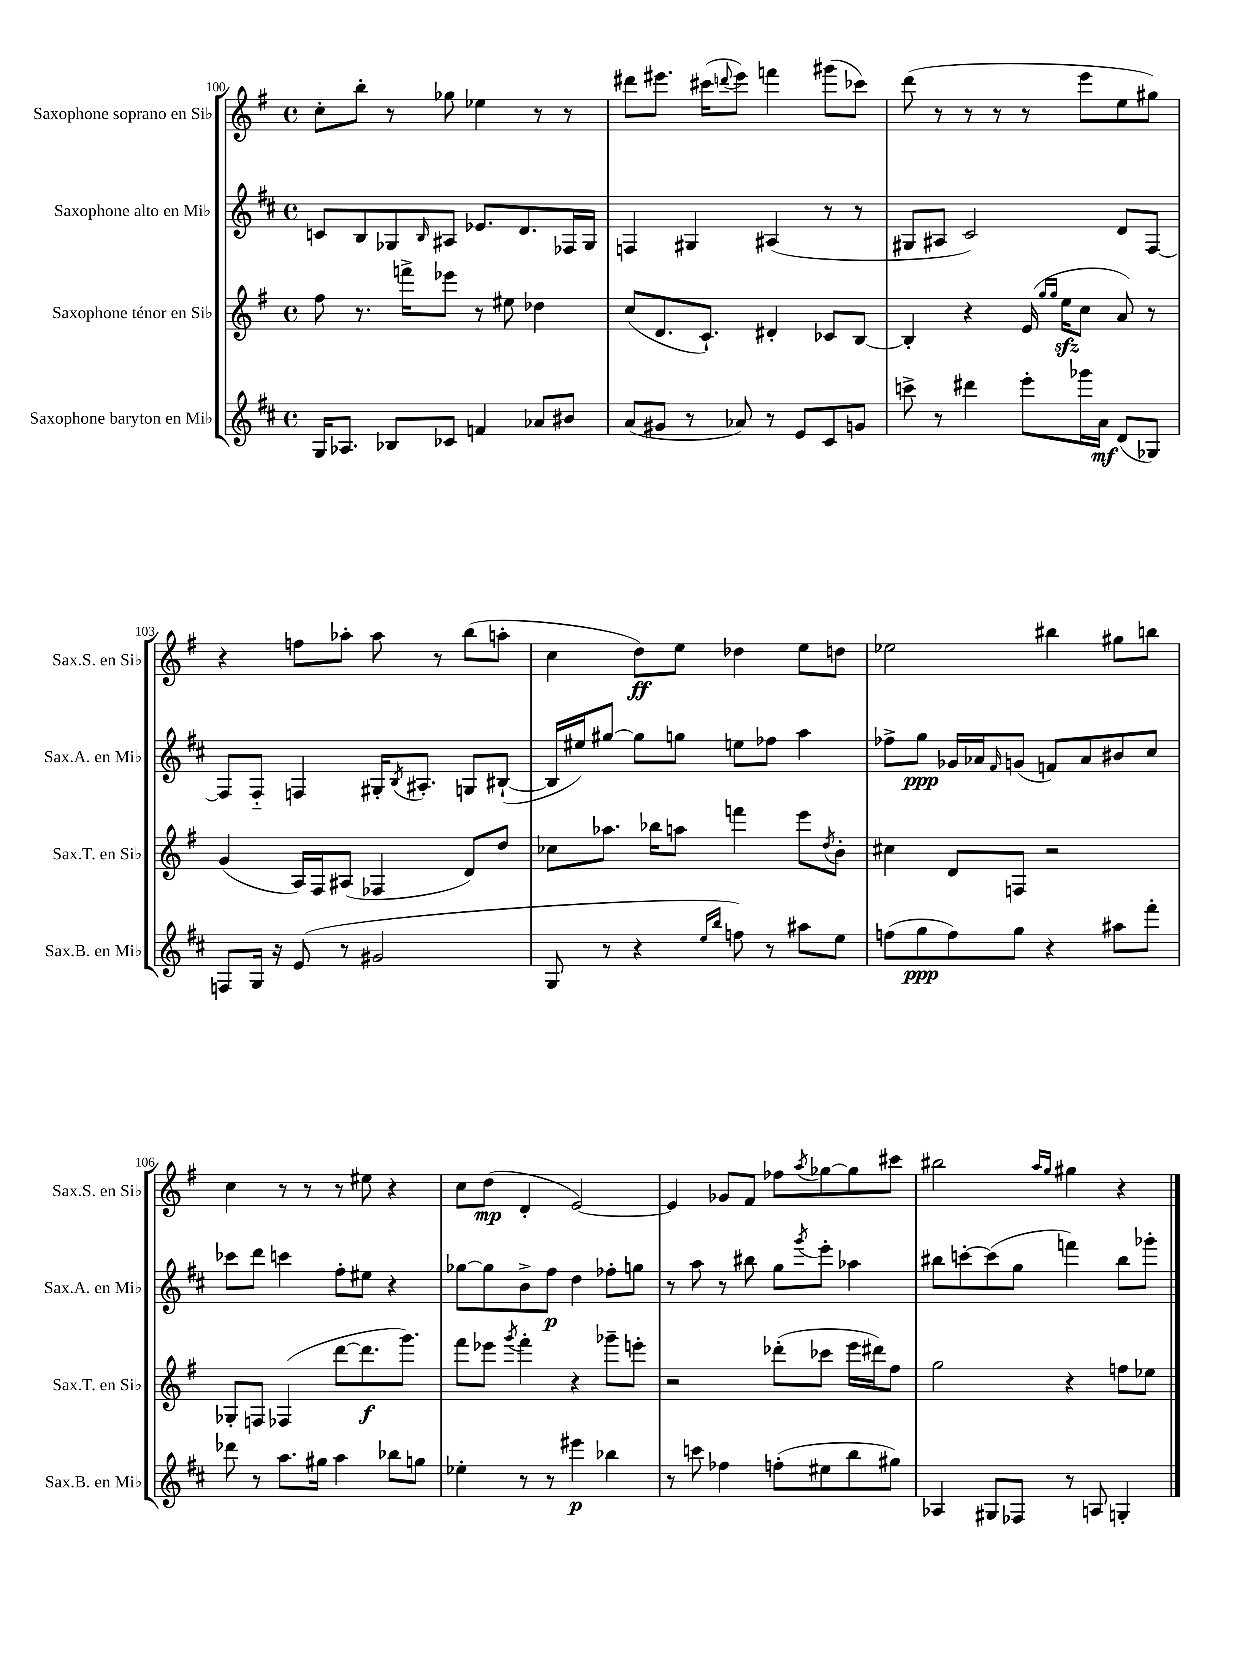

**kern	**kern	**kern	**kern
*staff4	*staff3	*staff2	*staff1
*clefG2	*clefG2	*clefG2	*clefG2
*k[f#c#]	*k[f#]	*k[f#c#]	*k[f#]
*M4/4	*M4/4	*M4/4	*M4/4
*met(c)	*met(c)	*met(c)	*met(c)
16G/LK	8ff#\	8c/L	8cc'\L
8.A-/J	.	.	.
.	8.r	8B/	8bb'\J
8B-/L	.	8G-/	8r
.	16fff^\LK	.	.
.	.	16qqB/	.
8c-/J	8eee-\J	8A#/J	8gg-\
4f/	8r	8.e-/L	4ee-\
.	8ee#\	.	.
.	.	8.d/	.
8a-/L	4dd-\	.	8r
8b#/J	.	16F-/L	8r
.	.	16G-/JJ	.
=	=	=	=
(8a/L	(8cc/L	4F/	8ddd#\L
8g#/J	8.d/	.	8.eee#\J
8r	.	4G#/	.
.	8.c`/J)	.	(16ccc#\LK
.	.	.	8qqddd/
8a-/)	.	.	8eee#\J)
8r	4d#'/	(4A#/	4fff\
8e/L	.	.	.
8c#/	8c-/L	8r	(8ggg#\L
8g/J	[8B/J	8r	8ccc-\J)
=	=	=	=
8ccc^\	4B'/]	8G#/L	(8ddd\
8r	.	8A#/J	8r
4ddd#\	4r	2c#/)	8r
.	.	.	8r
8eee'\L	(16e/	.	8r
.	16qqgg/LL	.	.
.	16qqgg/JJ	.	.
.	16ee\LK	.	.
16ggg-\L	8cc\J	.	8eee\L
16a\JJ	.	.	.
(8d/L	8a/)	8d/L	8ee\
8G-/J)	8r	[8F#/J	8gg#\J)
=	=	=	=
8F/L	(4g/	8F#/]L	4r
16G/Jk	.	8F#'~/J	.
16r	.	.	.
(8e/	16A/LL)	4F/	8ff\L
.	16F#/J	.	.
8r	(8A#/J	.	8aa-'\J
2g#/	4F-/	16G#'/LK	8aa-\
.	.	8qB/	.
.	.	8.A#'/J	.
.	.	.	8r
.	8d/L)	8G/L	(8bb\L
.	8dd/J	([8B#`/J	8aa'\J
=	=	=	=
8G/	8cc-\L	16B#/]LL	4cc\
.	.	16ee#/J)	.
8r	8.aa-\J	[8gg#/J	.
4r	.	8gg#\]L	8dd\L)
.	16bb-\LK	.	.
.	8aa\J	8gg\J	8ee\J
16qqee/LL	.	.	.
16qqbb/JJ	.	.	.
8ff\)	4fff\	8ee\L	4dd-\
8r	.	8ff-\J	.
8aa#\L	8eee\L	4aa\	8ee\L
.	8qdd/	.	.
8ee\J	8b'\J	.	8dd\J
=	=	=	=
(8ff\L	4cc#\	8ff-^\L	2ee-\
8gg\	.	8gg\J	.
8ff\)	8d/L	16g-/LL	.
.	.	16a-/J	.
.	.	16qqf#/	.
8gg\J	8F/J	(8g/J	.
4r	2r	8f/L)	4bb#\
.	.	8a-/	.
8aa#\L	.	8b#/	8gg#\L
8fff#'\J	.	8cc#/J	8bb\J
=	=	=	=
8ddd-\	8G-'/L	8ccc-\L	4cc\
8r	8F/J	8ddd\J	.
8.aa\L	(4F-/	4ccc\	8r
.	.	.	8r
16gg#\Jk	.	.	.
4aa\	[8ddd\L	8ff#'\L	8r
.	8.ddd\]	8ee#\J	8ee#\
8bb-\L	.	4r	4r
.	8.ggg\J)	.	.
8gg\J	.	.	.
=	=	=	=
4ee-'\	8fff#\L	[8gg-\L	8cc\L
.	8eee-\J	8gg-\]	(8dd\J
.	8qggg/	.	.
8r	4fff#'\	8b^\	4d'/
8r	.	8ff#\J	.
4eee#\	4r	4dd\	[2e/)
4bb-\	8ggg-~\L	8ff-'\L	.
.	8eee'\J	8gg\J	.
=	=	=	=
8r	2r	8r	4e/]
8ccc\	.	8aa\	.
4ff-\	.	8r	8g-/L
.	.	8bb#\	8f#/J
(8ff'\L	(8ddd-'\L	8gg\L	8ff-\L
.	.	8qggg/	8qaa/
8ee#\	8ccc-\J	8eee'\J	[8gg-\
8bb\	16eee\LL	4aa-\	8gg-\]
.	16ddd#\J)	.	.
8gg#\J)	8ff#\J	.	8ccc#\J
=	=	=	=
4A-/	2gg\	8bb#\L	2bb#\
.	.	[8ccc'\	.
8G#/L	.	(8ccc\]	.
8F-/J	.	8gg\J	.
.	.	.	16qqaa/LL
.	.	.	16qqgg/JJ
8r	4r	4fff\)	4gg#\
8A/	.	.	.
4G'/	8ff\L	8bb#\L	4r
.	8ee-\J	8ggg-'\J	.
==	==	==	==
*-	*-	*-	*-
